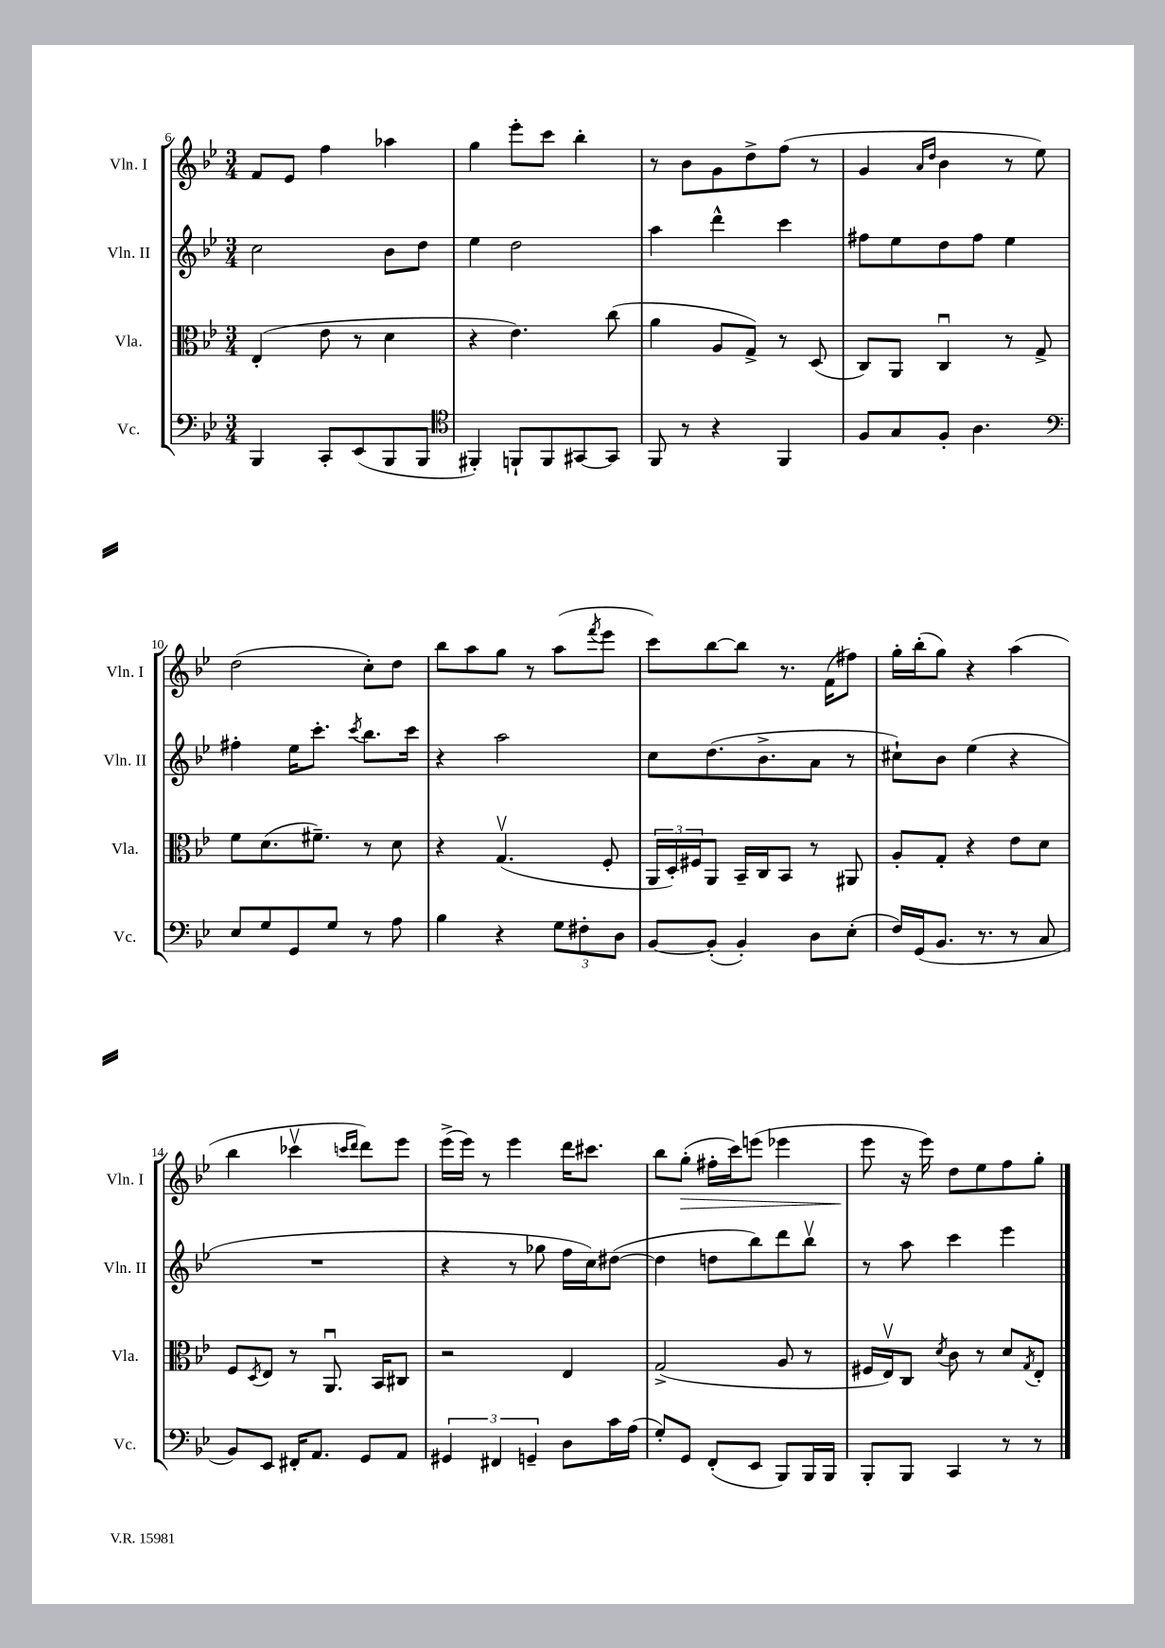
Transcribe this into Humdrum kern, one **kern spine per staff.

**kern	**kern	**kern	**kern	**dynam
*part4	*part3	*part2	*part1	*part1
*staff4	*staff3	*staff2	*staff1	*staff1
*I"Vc.	*I"Vla.	*I"Vln. II	*I"Vln. I	*
*I'Vc.	*I'Vla.	*I'Vln. II	*I'Vln. I	*
*clefF4	*clefC3	*clefG2	*clefG2	*
*k[b-e-]	*k[b-e-]	*k[b-e-]	*k[b-e-]	*
*M3/4	*M3/4	*M3/4	*M3/4	*
=6	=6	=6	=6	=6
4BBB-/	(4E-'/	2cc\	8f/L	.
.	.	.	8e-/J	.
8CC'/L	8e-\	.	4ff\	.
(8EE-/	8r	.	.	.
8BBB-/	4d\	8b-\L	4aa-X\	.
8BBB-/J	.	8dd\J	.	.
=7	=7	=7	=7	=7
*clefC4	*	*	*	*
4FF#X'/)	4r	4ee-\	4gg\	.
8FFn`/L	4.e-\)	2dd\	8eee-'\L	.
8FF/	.	.	8ccc\J	.
[8GG#X/	.	.	4bb-'\	.
8GG#/J]	(8cc\	.	.	.
=8	=8	=8	=8	=8
8FF/	4a\	4aa\	8r	.
8r	.	.	8b-\L	.
4r	8A/L	4ddd^^\	8g\	.
.	8G^/J)	.	8dd^\	.
4FF/	8r	4ccc\	(8ff\J	.
.	(8D/	.	8r	.
=9	=9	=9	=9	=9
8F/L	8C/L)	8ff#X\L	4g/	.
8G/	8AA/J	8ee-\	.	.
.	.	.	16qqa/LL	.
.	.	.	16qqdd/JJ	.
8F'/J	4Cu/	8dd\	4b-\	.
4.A\	.	8ff#\J	.	.
.	8r	4ee-\	8r	.
.	8G^/	.	8ee-\)	.
!!LO:LB:g=z
=10	=10	=10	=10	=10
*clefF4	*	*	*	*
8E-/L	8f\L	4ff#X'\	(2dd\	.
8G/	(8.d\	.	.	.
8GG/	.	16ee-\KL	.	.
.	8.f#X~\J)	8.ccc'\J	.	.
8G/J	.	.	.	.
.	.	8qccc/	.	.
8r	8r	8.bb-\L	8cc'\L)	.
8A\	8d\	.	8dd\J	.
.	.	16ccc\Jk	.	.
=11	=11	=11	=11	=11
4B-\	4r	4r	8bb-\L	.
.	.	.	8aa\	.
4r	(4.Gv/	2aa\	8gg\J	.
.	.	.	8r	.
12G\L	.	.	(8aa\L	.
12F#X'\	.	.	.	.
.	.	.	8qfff/	.
.	8F'/	.	8eee-\J	.
12D\J	.	.	.	.
=12	=12	=12	=12	=12
[8BB-/L	24AA/LL	8cc\L	8ccc\L)	.
.	24D'/)	.	.	.
.	24F#X/J	.	.	.
(8BB-'/J]	8AA/J	(8.dd\	[8bb-\	.
4BB-'/)	16BB-~/LL	.	8bb-\J]	.
.	16C/J	8.b-^\	.	.
.	8BB-/J	.	8.r	.
8D\L	8r	8a\J	.	.
.	.	.	(16f\KL	.
(8E-'\J	8AA#X/	8r	8ff#X\J)	.
=13	=13	=13	=13	=13
16F/LL)	8A'/L	8cc#X`\L)	16gg'\LL	.
(16GG/J	.	.	(16bb-'\J	.
8.BB-/J	8G'/J	8b-\J	8gg\J)	.
.	4r	(4ee-\	4r	.
8.r	.	.	.	.
8r	8e-\L	4r	(4aa\	.
8C/	8d\J	.	.	.
!!LO:LB:g=z
=14	=14	=14	=14	=14
8BB-/L)	8F/L	2.r	4bb-\	.
.	8qD/	.	.	.
8EE-/J	8E-/J	.	.	.
16FF#X'/KL	8r	.	4ccc-Xv\	.
8.AA/J	.	.	.	.
.	8.AAu/	.	.	.
.	.	.	16qqcccn/LL	.
.	.	.	16qqddd/JJ	.
8GG/L	.	.	8ddd\L)	.
.	16BB-/KL	.	.	.
8AA/J	8C#X/J	.	8eee-\J	.
=15	=15	=15	=15	=15
6GG#X/	2r	4r	(16eee-^\LL	.
.	.	.	16eee-\JJ)	.
.	.	.	8r	.
6FF#X/	.	.	.	.
.	.	8r	4eee-\	.
6GGn~/	.	.	.	.
.	.	8gg-X\	.	.
8D\L	4E-/	16ff\LL	16ddd\KL	.
.	.	16cc\J)	8.ccc#X\J	.
16c\L	.	([8dd#X\J	.	.
(16A\JJ	.	.	.	.
=16	=16	=16	=16	=16
8G'/L)	(2G^/	4dd#\]	8bb-\L	.
!	!	!	!	!LO:HP:b
8GG/J	.	.	(8gg'\J	>
(8FF'/L	.	8ddn\L	16ff#X'\LL	.
.	.	.	16ccc\J)	.
8EE-/J	.	8bb-\)	(8eeen\J	.
8BBB-/L)	8A/	8ddd\	4eee-X\	.
16BBB-/L	8r	8bb-v\J	.	.
16BBB-/JJ	.	.	.	.
=17	=17	=17	=17	=17
8BBB-'/L	16F#X/LL	8r	8eee-\	.
.	16E-v/J)	.	.	.
8BBB-/J	8C/J	8aa\	16r	]
.	.	.	16eee-\)	.
.	8qd/	.	.	.
4CC/	8c\	4ccc\	8dd\L	.
.	8r	.	8ee-\	.
8r	8d/L	4eee-\	8ff\	.
.	8qG/	.	.	.
8r	8E-'/J	.	8gg'\J	.
==	==	==	==	==
*-	*-	*-	*-	*-
